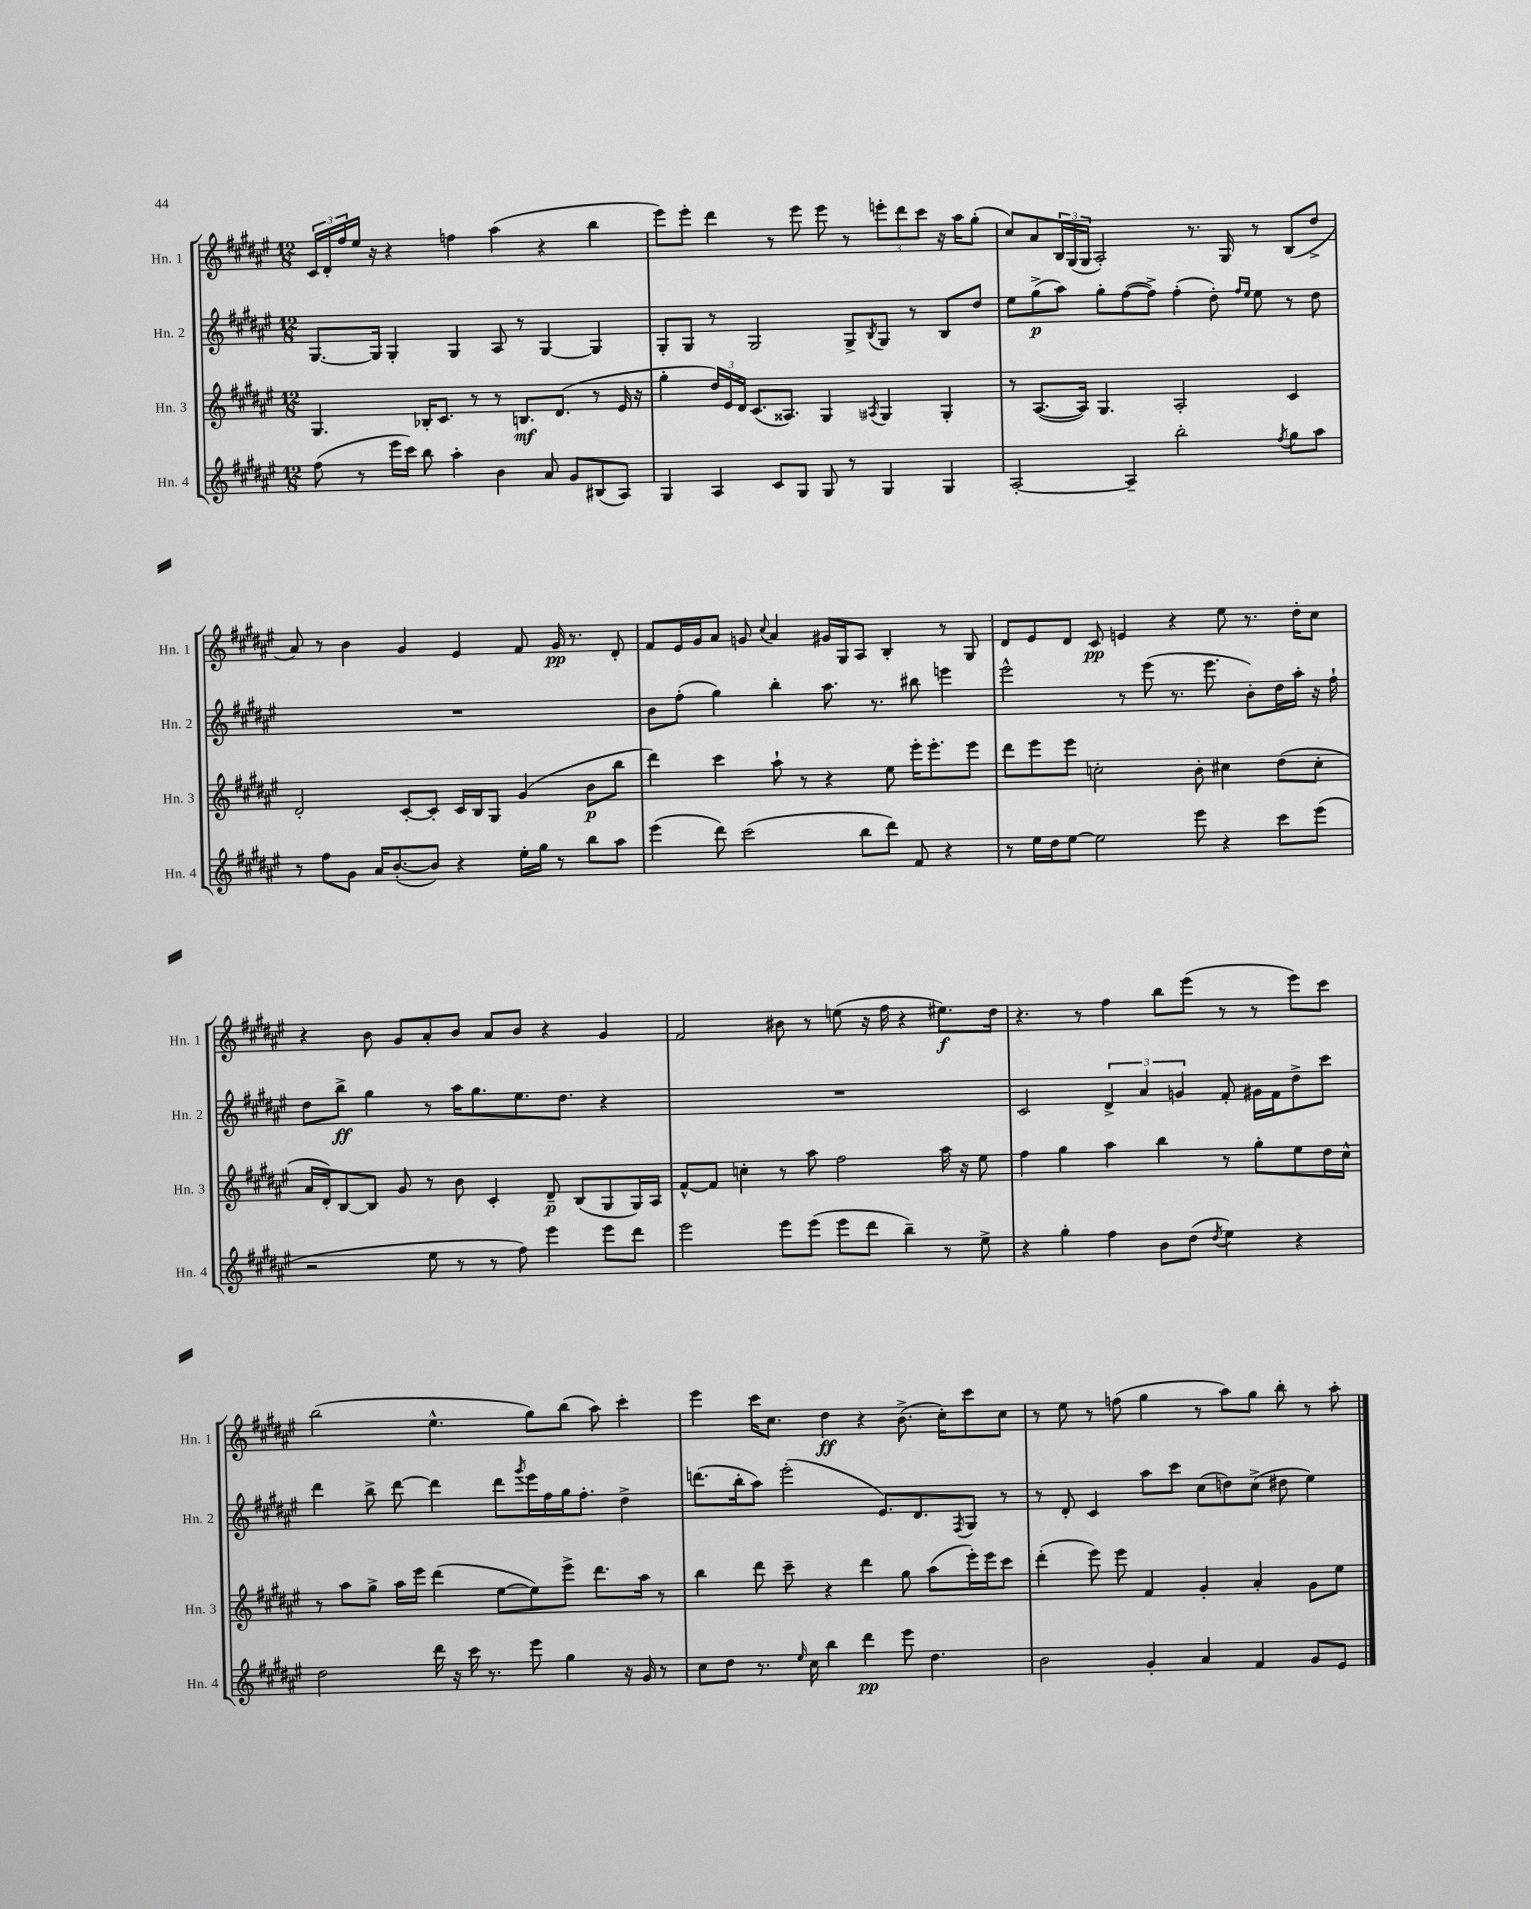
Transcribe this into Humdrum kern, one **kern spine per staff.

**kern	**kern	**kern	**kern
*staff4	*staff3	*staff2	*staff1
*clefG2	*clefG2	*clefG2	*clefG2
*k[f#c#g#d#a#e#]	*k[f#c#g#d#a#e#]	*k[f#c#g#d#a#e#]	*k[f#c#g#d#a#e#]
*M12/8	*M12/8	*M12/8	*M12/8
(8ff#	4.G#	[8.G#	24c#
.	.	.	24d#'
.	.	.	24ff#
8r	.	.	16ee#
.	.	16G#]	16r
16eee#	.	4G#'	4r
16ccc#)	.	.	.
8bb	16B-'	.	.
.	8.c#	.	.
4aa#'	.	4G#	4ff
.	8r	.	.
4b	8r	8A#	(4aa#
.	8.B	8r	.
8a#	.	[4G#	4r
.	(8.d#	.	.
8g#	.	.	.
(8B#	8r	4G#]	4bb
8A#)	16e#	.	.
.	16r	.	.
=	=	=	=
4G#	4gg#'	8G#'	8eee#)
.	.	8G#	8eee#'
4A#	24dd#)	8r	4ddd#
.	24e#	.	.
.	24d#	.	.
.	(8.c#	2G#	.
8c#	.	.	8r
.	8.A##)	.	.
8G#	.	.	8eee#
8G#	4G#	.	8eee#
8r	.	8G#^	8r
.	8qA#	8qB	.
4G#	4G#	8G#	12eee'
.	.	.	12ddd#
.	.	8r	.
.	.	.	12ccc#
4G#	4G#'	8B	16r
.	.	.	16aa#
.	.	8dd#	(8gg#'
=	=	=	=
[2A#'	8r	8ee#	8cc#)
.	([8.A#	(8gg#^	8a#
.	.	8aa#)	24B
.	.	.	(24G#
.	16A#])	.	.
.	.	.	24G#
.	4.G#	8gg#'	2A#')
4A#~]	.	([8ff#	.
.	.	8ff#^])	.
2bb'	2A#'	(4ff#'	.
.	.	.	8.r
.	.	8dd#')	.
.	.	.	16G#
.	.	16qqff#	.
.	.	16qqee#	.
.	.	8ee#	8r
8qff#	.	.	.
8gg#	4c#	8r	(8B
8aa#	.	8dd#	8dd#^
=	=	=	=
8r	2d#'	1.r	8a#)
8ff#	.	.	8r
8g#	.	.	4b
16a#	.	.	.
([8.b'	.	.	.
.	[8c#'	.	4g#
8b])	8c#']	.	.
4r	16c#	.	4e#
.	16B	.	.
.	8G#	.	.
16ee#'	(4g#	.	8f#
16gg#	.	.	.
8r	.	.	16g#
.	.	.	8.r
8bb	8b	.	.
8aa#	8bb	.	8d#'
=	=	=	=
(4eee#	4ddd#)	8b	8f#
.	.	(8ff#'	16e#
.	.	.	16g#
8ddd#)	4ccc#	4gg#)	8a#
(2ccc#	.	.	8g
.	.	.	8qqcc#
.	8aa#`	4bb'	4a#
.	8r	.	.
.	4r	8.aa#	16g#
.	.	.	16G#
8bb	.	.	8A#
.	.	8.r	.
8ddd#)	8ee#	.	4B'
8f#	16eee#'	8bb#	.
.	8.eee#'	.	.
4r	.	4eee	8r
.	8eee#	.	8G#
=	=	=	=
8r	8ddd#	2eee#^^	8d#
16ee#	8eee#	.	8e#
16dd#	.	.	.
[8ee#	8eee#	.	8d#
2ee#]	2cc'	.	8c#
.	.	8r	4e
.	.	(8eee#	.
.	.	8.r	4r
8eee#	8b'	.	.
.	.	8.eee#	.
4r	4cc#	.	8ee#
.	.	8b')	8.r
8ccc#	(8dd#	16dd#	.
.	.	16aa#'	16dd#'
(8eee#	8cc#'	16r	8cc#
.	.	16ff#`	.
=	=	=	=
2r	16a#	8dd#	4r
.	16d#')	.	.
.	[8B	8bb^	.
.	8B]	4gg#	8b
.	8g#	.	8g#
8ee#	8r	8r	8a#'
8r	8b	16aa#	8b
.	.	8.gg#	.
8r	4c#'	.	8a#
8ff#)	.	8.ee#	8b
4eee#	8d#~	.	4r
.	.	8.dd#	.
.	(8B	.	.
8eee#	8G#	4r	4g#
8ddd#	16G#)	.	.
.	16A#	.	.
=	=	=	=
2eee#	[8f#^^	1.r	2f#
.	8f#]	.	.
.	4cc'	.	.
8eee#	8r	.	8b#
(8eee#	8aa#	.	8r
8eee#	2ff#	.	(8ee
8ddd#	.	.	16r
.	.	.	16ff#
4bb~)	.	.	4r
8r	16aa#	.	8.ee#)
.	16r	.	.
8ee#^	8ee#	.	.
.	.	.	16dd#
=	=	=	=
4r	4ff#	2c#	4.r
4gg#'	4gg#	.	.
.	.	.	8r
4ff#	4aa#	6d#^	4ff#
.	.	6a#	.
8b	4bb	.	8bb
.	.	6g	.
(8dd#	.	.	(8eee#
8qdd#	.	.	.
4ee#)	8r	8f#'	8r
.	8gg#'	16g#	8r
.	.	16f#	.
4r	8ee#	8dd#^	8eee#)
.	16dd#	8ccc#	8ccc#
.	16cc#^^	.	.
=	=	=	=
2dd#	8r	4ddd#	(2bb
.	8aa#	.	.
.	8gg#^	8bb^	.
.	16aa#	[8ddd#	.
.	16eee#	.	.
16ddd#	(4ddd#	4ddd#]	4.ee#^^
16r	.	.	.
16ccc#	.	.	.
8.r	.	.	.
.	[8ee#	8ddd#	.
.	.	8qggg#	.
8eee#	8ee#])	16eee#	8gg#)
.	.	16ff#	.
4gg#	8eee#^	16gg#	(8bb
.	.	8.ff#'	.
.	8.ddd#	.	8aa#)
16r	.	4dd#^	4ccc#'
16g#	16aa#	.	.
8r	8r	.	.
=	=	=	=
8cc#	4bb	(8.ddd	4eee#
8dd#	.	.	.
.	.	16bb'	.
8.r	8ddd#	8aa#)	16ccc#
.	.	.	8.cc#
.	8ccc#~	(2eee#'	.
16qqee#	.	.	.
16cc#	.	.	.
4bb	4r	.	4dd#
4ddd#	4ddd#	.	4r
.	.	8.e#)	.
8eee#	8gg#	.	(8.b^
.	.	8.d#	.
4.dd#	(8aa#	.	.
.	.	.	16cc#')
.	.	8qF#	.
.	16eee#')	8G#	8ccc#
.	16eee#	.	.
.	8ccc#	8r	8cc#
=	=	=	=
2b	(4ddd#'	8r	8r
.	.	8d#'	8ee#
.	8eee#)	4c#	8r
.	8eee#	.	(8ff
4g#'	4f#	8aa#	4gg#
.	.	8ccc#	.
4a#	4g#'	(8cc#	8r
.	.	8dd)	8aa#)
4f#	4a#'	(8cc#^	8gg#
.	.	8dd#	8bb'
8g#	8g#	4ee#)	8r
8e#	8ee#	.	8aa#'
==	==	==	==
*-	*-	*-	*-
